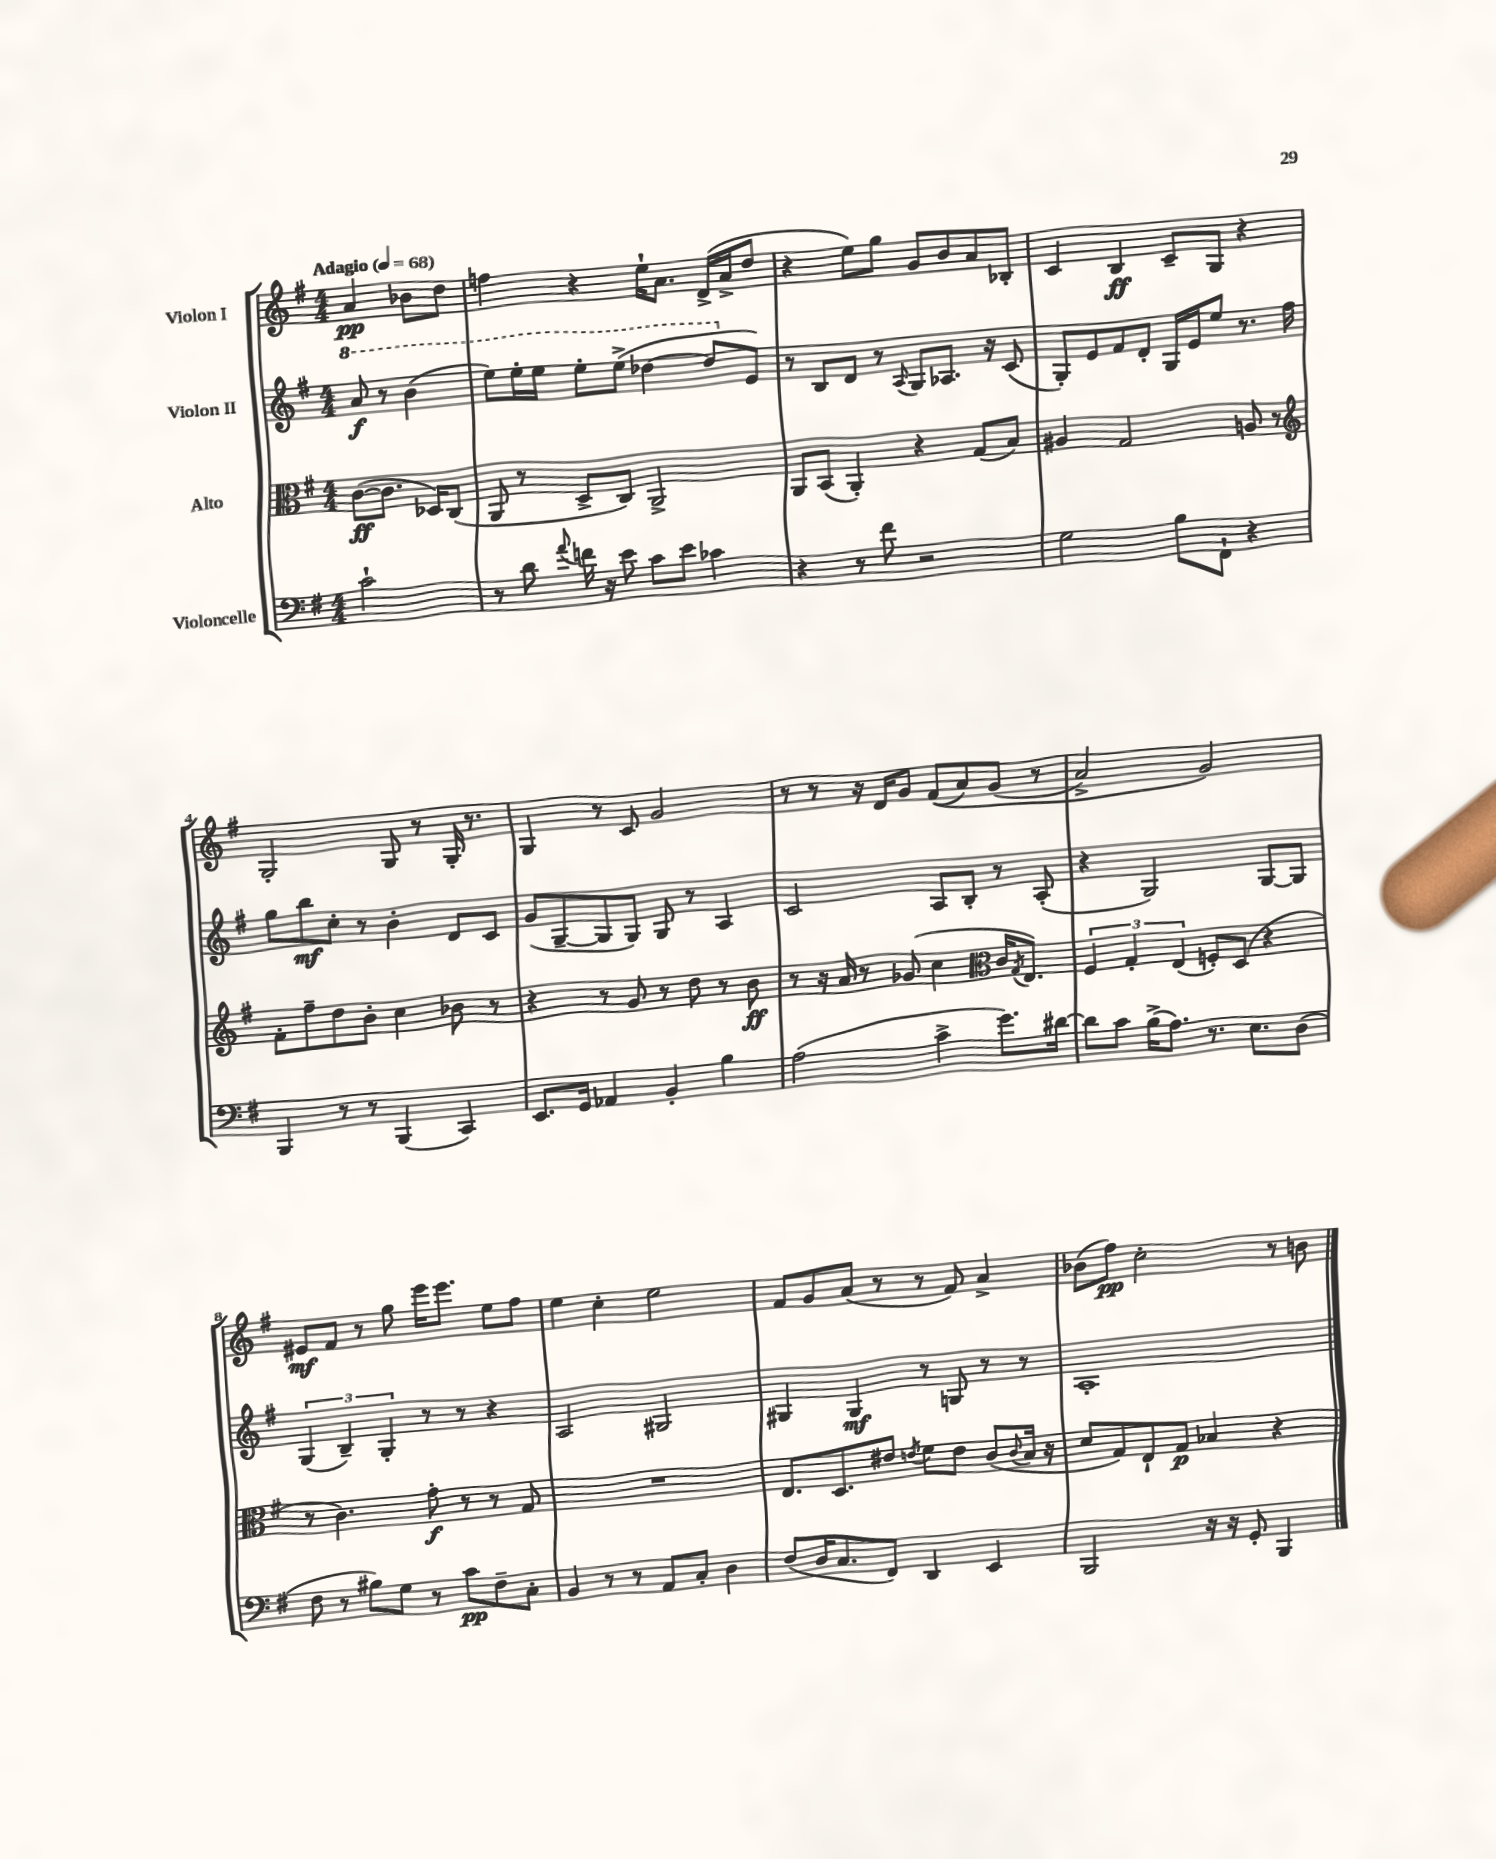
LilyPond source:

<<
\new StaffGroup <<
\new Staff = "s0" \with { instrumentName = "Violon I" } {
    \clef treble \key g \major \numericTimeSignature \time 4/4 \partial 2 \tempo "Adagio" 4 = 68
    a'4\pp bes'8 d''8 |
    f''4 r4 e''16-! a'8. d'16->( a'16-> d''8 |
    r4 e''8) g''8 g'8 b'8 a'8 bes8-. |
    c'4 b4\ff c'8-- g8 r4 |
    g2-. g8 r8 g16-. r8. |
    g4 r8 c'8 g'2 |
    r8 r8 r16 d'16 g'8 fis'8(\( a'8) g'8( r8 |
    a'2->) g'2\) |
    eis'8\mf fis'8 r8 g''8 e'''16 e'''8. e''8 fis''8 |
    e''4 c''4-. e''2 |
    fis'8 g'8 a'8( r8 r8 fis'8) a'4-> |
    bes'8( fis''8\pp) c''2-. r8 b'8 \bar "|." |
}
\new Staff = "s1" \with { instrumentName = "Violon II" } {
    \clef treble \key g \major \numericTimeSignature \time 4/4 \partial 2
    \ottava #1 a''8\f r8 b''4( |
    e'''8) e'''16-. e'''16 e'''8-. e'''8->( des'''4~ des'''8 \ottava #0 e'8) |
    r8 b8 d'8 r8 \appoggiatura { a8 } g8 aes8. r16 c'8( |
    g8-.) e'8 fis'8 d'8-. g16 e'16 e''8 r8. fis''16 |
    g''8 b''8\mf c''8-. r8 b'4-. d'8 c'8 |
    g'8( g8~-- g8 g8) g8 r8 a4 |
    c'2 a8 b8-. r8 a8-.( |
    r4 g2) g8~ g8 |
    \tuplet 3/2 { g4( b4--) g4-. } r8 r8 r4 |
    a2 gis2 |
    gis4 gis4\mf r8 g8 r8 r8 |
    a1-. \bar "|." |
}
\new Staff = "s2" \with { instrumentName = "Alto" } {
    \clef alto \key g \major \numericTimeSignature \time 4/4 \partial 2
    c'8~\ff( c'8. des16) c8( |
    a,8 r8 d8-> c8) a,2-> |
    a,8 b,8( a,4-.) r4 g8( b8) |
    ais4 g2 a8 r8 |
    \clef treble fis'8-. fis''8-- d''8 b'8-. c''4 bes'8 r8 |
    r4 r8 g'8 r8 d''8 r8 b'8\ff |
    r8 r16 a'16 r8 ges'8( c''4 \clef alto c'16 \acciaccatura { g8 } e8.) |
    \tuplet 3/2 { fis4 g4-. e4( } f8-.) d8( r4 |
    r8 c'4.) g'8-.\f r8 r8 g8 |
    R1 |
    e8. d8. eis'8 \acciaccatura { e'8 } fis'8 e'8 c'8( \appoggiatura { c'8 } b16 r16 |
    d'8 g8) e8-! g8\p bes4 r4 \bar "|." |
}
\new Staff = "s3" \with { instrumentName = "Violoncelle" } {
    \clef bass \key g \major \numericTimeSignature \time 4/4 \partial 2
    c'2-! |
    r8 d'8 \appoggiatura { a'8 } f'16 r16 e'8 c'8 e'8 ces'4 |
    r4 r8 fis'8 r2 |
    g2 b8 fis,8-! r4 |
    b,,4 r8 r8 b,,4( c,4) |
    e,8. g,16 aes,4 b,4-. b4 |
    a2( c'4-> g'8.) dis'16~ |
    dis'8 c'8 b16->( a8.) r8. e8. d8( |
    fis8 r8 bis8) g8 r8 c'8\pp fis8-- c8-. |
    b,4 r8 r8 a,8 c8-. d4 |
    fis8( d16 c8. fis,8) d,4 e,4 |
    b,,2 r16 r16 g,8-. b,,4 \bar "|." |
}
>>
>>
